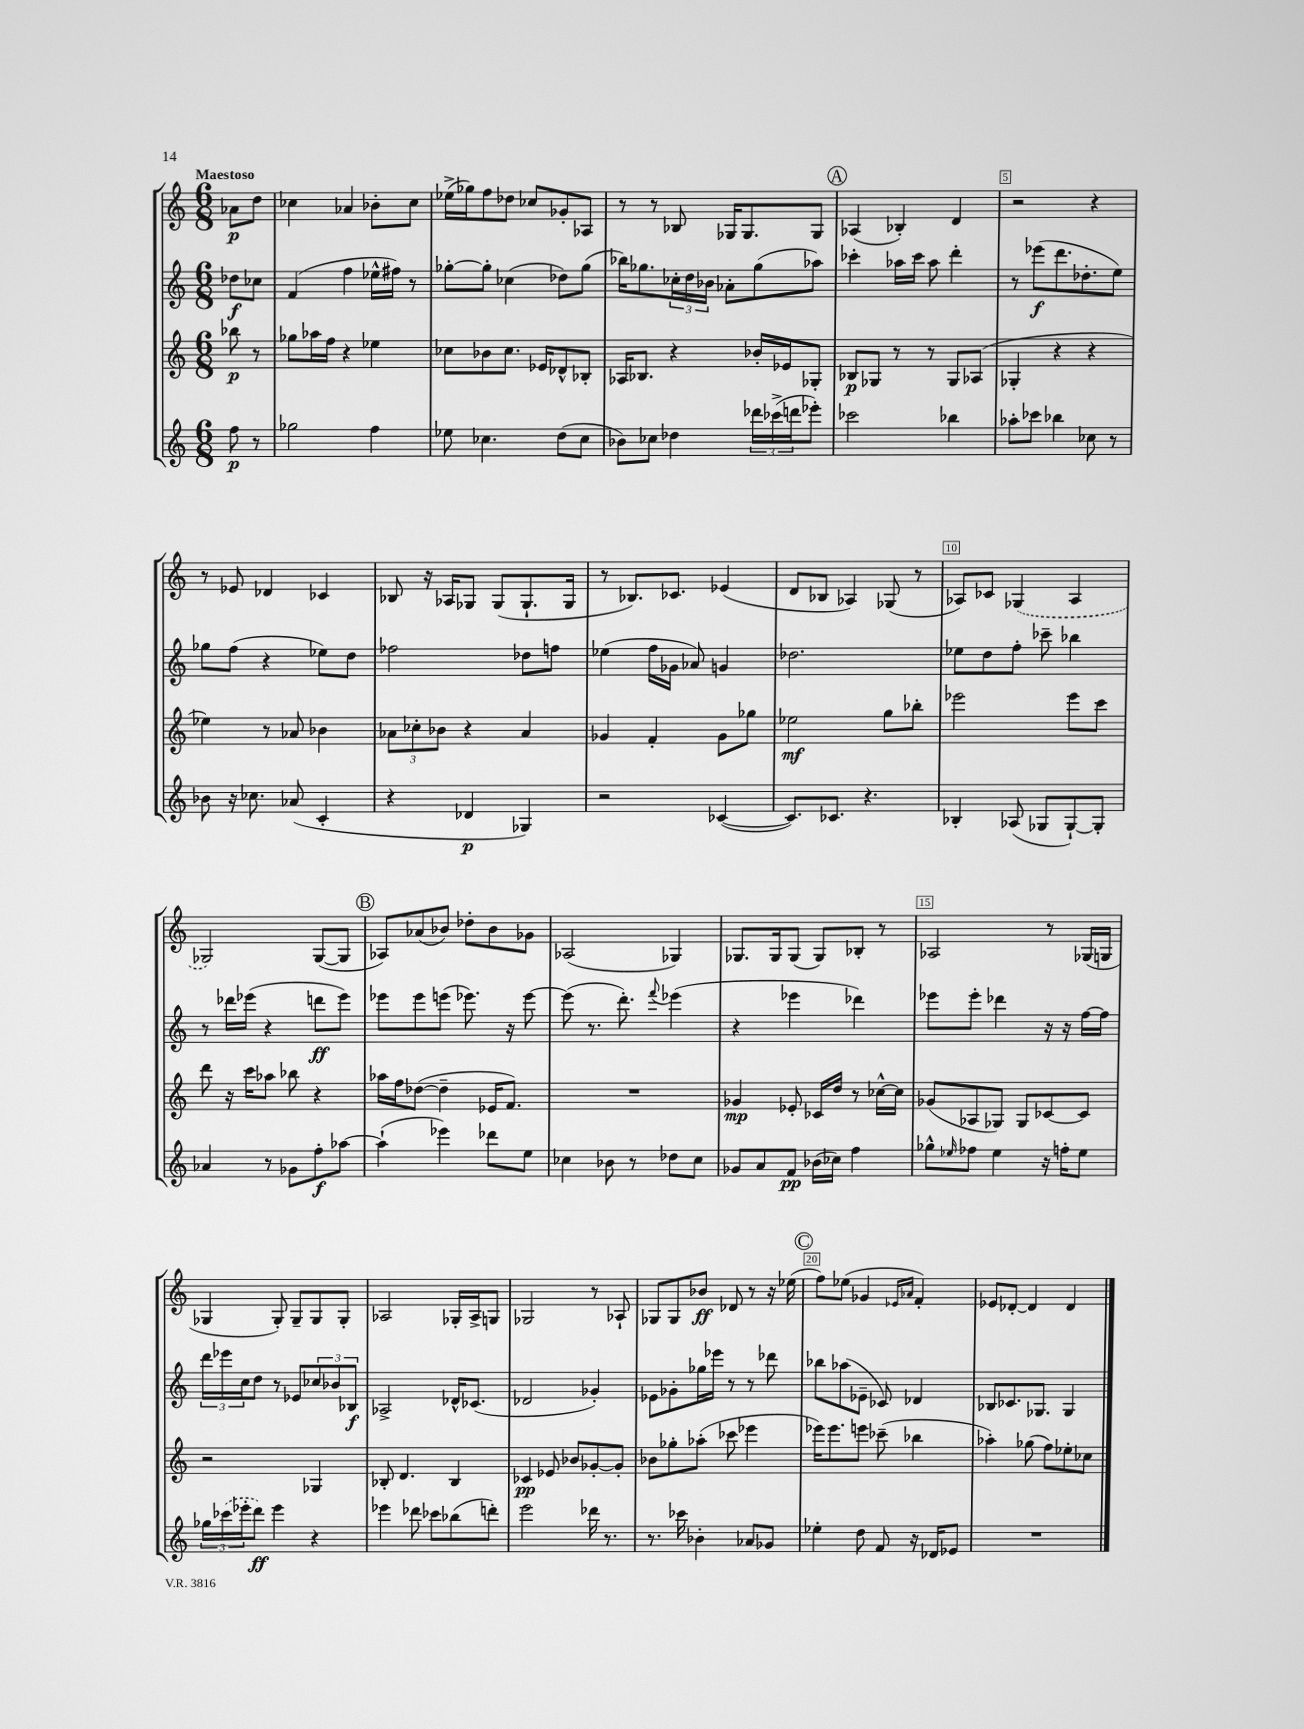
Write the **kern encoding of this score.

**kern	**kern	**kern	**kern
*staff4	*staff3	*staff2	*staff1
*clefG2	*clefG2	*clefG2	*clefG2
*k[]	*k[]	*k[]	*k[]
*M6/8	*M6/8	*M6/8	*M6/8
8ff\	8bb-\	8dd-\L	8a-\L
8r	8r	8cc-\J	8dd\J
=	=	=	=
2gg-\	8gg-\L	(4f/	4cc-\
.	16aa-\L	.	.
.	16ff\JJ	.	.
.	4r	4ff\	4a-/
4ff\	4ee-\	16ee-^^\LL	8b-'\L
.	.	16ff#\JJ)	.
.	.	8r	8cc-\J
=	=	=	=
8ee-\	8cc-\L	[8gg-'\L	(16ee-^\LL
.	.	.	16gg-\J)
4.cc-\	8b-\	8gg-'\]J	8ff\
.	8.cc-\J	(4cc-\	8dd-\J
.	.	.	8cc-/L
.	16e-/LK	.	.
(8dd\L	8d-^^/	8dd-\L)	8g-'/
8cc-\J	8B-'/J	(8gg-\J	8A-/J
=	=	=	=
8b-\L)	16A-/LK	16bb-\LK)	8r
.	8.B-/J	8.gg-\	.
8cc-\J	.	.	8r
4dd-\	4r	24cc-'\L	8B-/
.	.	24dd\	.
.	.	24b-\JJ	.
.	.	8a-'\L	16G-/LK
.	.	.	8.G-/
24ddd-\LL	16b-'/LL	(8gg-\	.
(24ccc-^\	.	.	.
.	16e-/J	.	.
24ddd\J	.	.	.
8eee-'\J)	8G-'/J	8aa-\J)	8G-/J
=	=	=	=
2ccc-\	8B-/L	4ccc-'\	(4A-/
.	8G-/J	.	.
.	8r	16aa-\LL	4B-'/)
.	.	16ccc-\JJ	.
.	8r	8aa-\	.
4bb-\	8G-/L	4ddd'\	4d/
.	(8A-/J	.	.
=	=	=	=
8aa-'\L	4G-'/	8r	2r
8ccc-\J	.	(8eee-\L	.
4bb-\	4r	8.ddd\	.
.	.	8.dd-'\	.
8cc-\	4r	.	4r
8r	.	8ee\J)	.
=	=	=	=
8b-\	4ee-\)	8gg-\L	8r
16r	.	(8ff\J	8e-/
8.cc-\	.	.	.
.	8r	4r	4d-/
(8a-/	8a-/	.	.
4c'/	4b-\	8ee-\L)	4c-/
.	.	8dd\J	.
=	=	=	=
4r	12a-\L	2ff-\	8B-/
.	12cc-'\	.	.
.	.	.	16r
.	12b-\J	.	.
.	.	.	16A-/LK
4d-/	4r	.	8G-/J
.	.	.	(8G-/L
4G-/)	4a-/	8dd-\L	8.G-`/
.	.	8ff\J	.
.	.	.	16G-/Jk
=	=	=	=
2r	4g-/	(4ee-\	8r
.	.	.	8.B-/L)
.	4f'/	16ff\LL	.
.	.	16g-\JJ	8.c-/J
.	.	8a-/)	.
([4c-/	8g-\L	4g/	(4e-/
.	8gg-\J	.	.
=	=	=	=
8.c-/]L)	2ee-\	2.dd-\	8d/L
.	.	.	8B-/J
8.c-/J	.	.	.
.	.	.	4A-/)
4.r	.	.	.
.	8gg\L	.	(8G-/
.	8bb-'\J	.	8r
=	=	=	=
4B-'/	2eee-\	8ee-\L	8A-/L)
.	.	8dd\	8c-/J
(8A-/	.	8ff'\J	(4G-/
8G-/L	.	8ccc-~\	.
[8G-`/)	8eee-\L	4bb-\	4A-/
8G-'/]J	8ccc\J	.	.
=	=	=	=
4a-/	8ddd\	8r	2G-/)
.	16r	16ddd-\LL	.
.	16ccc\LK	(16eee-\JJ	.
8r	8aa-\J	4r	.
8g-\L	8bb-\	.	.
8ff'\	4r	8ddd\L	([8G-/L
[8aa-\J	.	8eee-\J)	8G-/]J
=	=	=	=
(4aa-`\]	16aa-\LL	8eee-\L	8A-/L)
.	16ff\J	.	.
.	([8dd-\J	8eee-\	(8a-/
4eee-\)	4dd-~\]	(8eee\J	8b-/J)
.	.	8.eee-\)	8dd-'\L
8ddd-\L	16e-/LK	.	8b-\
.	8.f/J)	16r	.
8ee\J	.	[8eee-\	8g-\J
=	=	=	=
4cc-\	2.r	(8eee-\]	(2A-/
.	.	8.r	.
8b-\	.	.	.
.	.	8.ddd'\)	.
8r	.	.	.
.	.	8qqfff/	.
8dd-\L	.	(4eee-\	4G-/)
8cc-\J	.	.	.
=	=	=	=
8g-/L	4g-/	4r	8.G-/L
8a/	.	.	.
.	.	.	16G-/k
8f/J	8e-'/	4eee-\	(8G-/J
(16b-\LL	16c-/LL	.	8G-/L)
16cc-\JJ)	16dd/JJ	.	.
4ff\	8r	4ddd-\)	8B-'/J
.	[16cc-^^\LL	.	8r
.	16cc-\]JJ	.	.
=	=	=	=
8gg-^^\L	(8g-/L	8eee-\L	2A-/
16qqee-/	.	.	.
8ff-\J	8A-/	8eee-'\J	.
4ee-\	8G-/J)	4ddd-\	.
.	8G-/L	.	.
16r	[8c-/	16r	8r
16ff'\LK	.	16r	.
8ee-\J	8c-/]J	[16ff\LL	(16G-/LL
.	.	16ff\]JJ	16G/JJ
=	=	=	=
24gg-\LL	2r	24ddd\LL	4G-/
(24ccc-\	.	24eee-\	.
24eee-'\J	.	24cc\J	.
8ddd\J)	.	8dd\J	.
4eee-\	.	8r	8G-'/)
.	.	8e-/L	8G-~/L
4r	4G-/	12cc-/	8G-/
.	.	12b-/	.
.	.	.	8G-'/J
.	.	12B-/J	.
=	=	=	=
4eee-\	8B-'/	2A-^/	2A-/
.	4.d/	.	.
8ddd-\	.	.	.
8ccc-\L	.	.	.
(8bb-\	4B-/	16d-^^/LK	16G-'/LL
.	.	(8.c-/J	16A-^/J
8ddd'\J)	.	.	8G/J
=	=	=	=
2eee\	4c-/	2d-/	2G-/
.	8e-/	.	.
.	8b-/L	.	.
16ddd-\	[8g-'/	4g-'/)	8r
8.r	.	.	.
.	8g-'/]J	.	8A-`/
=	=	=	=
8.r	8b-\L	8e-\L	8G-/L
.	8gg-'\	8g-'\	8G-/
16ccc-\	.	.	.
4b-'\	(8aa-'\J	16gg-\L	8b-/J
.	.	16eee-\JJ	.
.	8ccc-\	8r	8d-/
8a-/L	4eee-\	8r	8r
8g-/J	.	8ddd-\	16r
.	.	.	(16ee-\
=	=	=	=
4ee-'\	16eee-\LK)	8bb-\L	8ff\L)
.	8.eee-\	.	.
.	.	(8aa-\	(8ee-\J
8dd\	8eee\J	8e-~\J	4g-/
8f/	(8ccc-~\	8c-/)	.
.	.	.	16qqe-/LL
.	.	.	16qqa-/JJ
16r	4bb-\	4d-/	4f'/)
16d-/LK	.	.	.
8e-/J	.	.	.
=	=	=	=
2.r	4aa-'\)	8B-/L	8e-/L
.	.	8.c-/	[8d-'/J
.	(8gg-\	.	4d-/]
.	.	8.G-/J	.
.	8ff\L)	.	.
.	8ee-'\	4G-/	4d-/
.	8cc-\J	.	.
==	==	==	==
*-	*-	*-	*-
